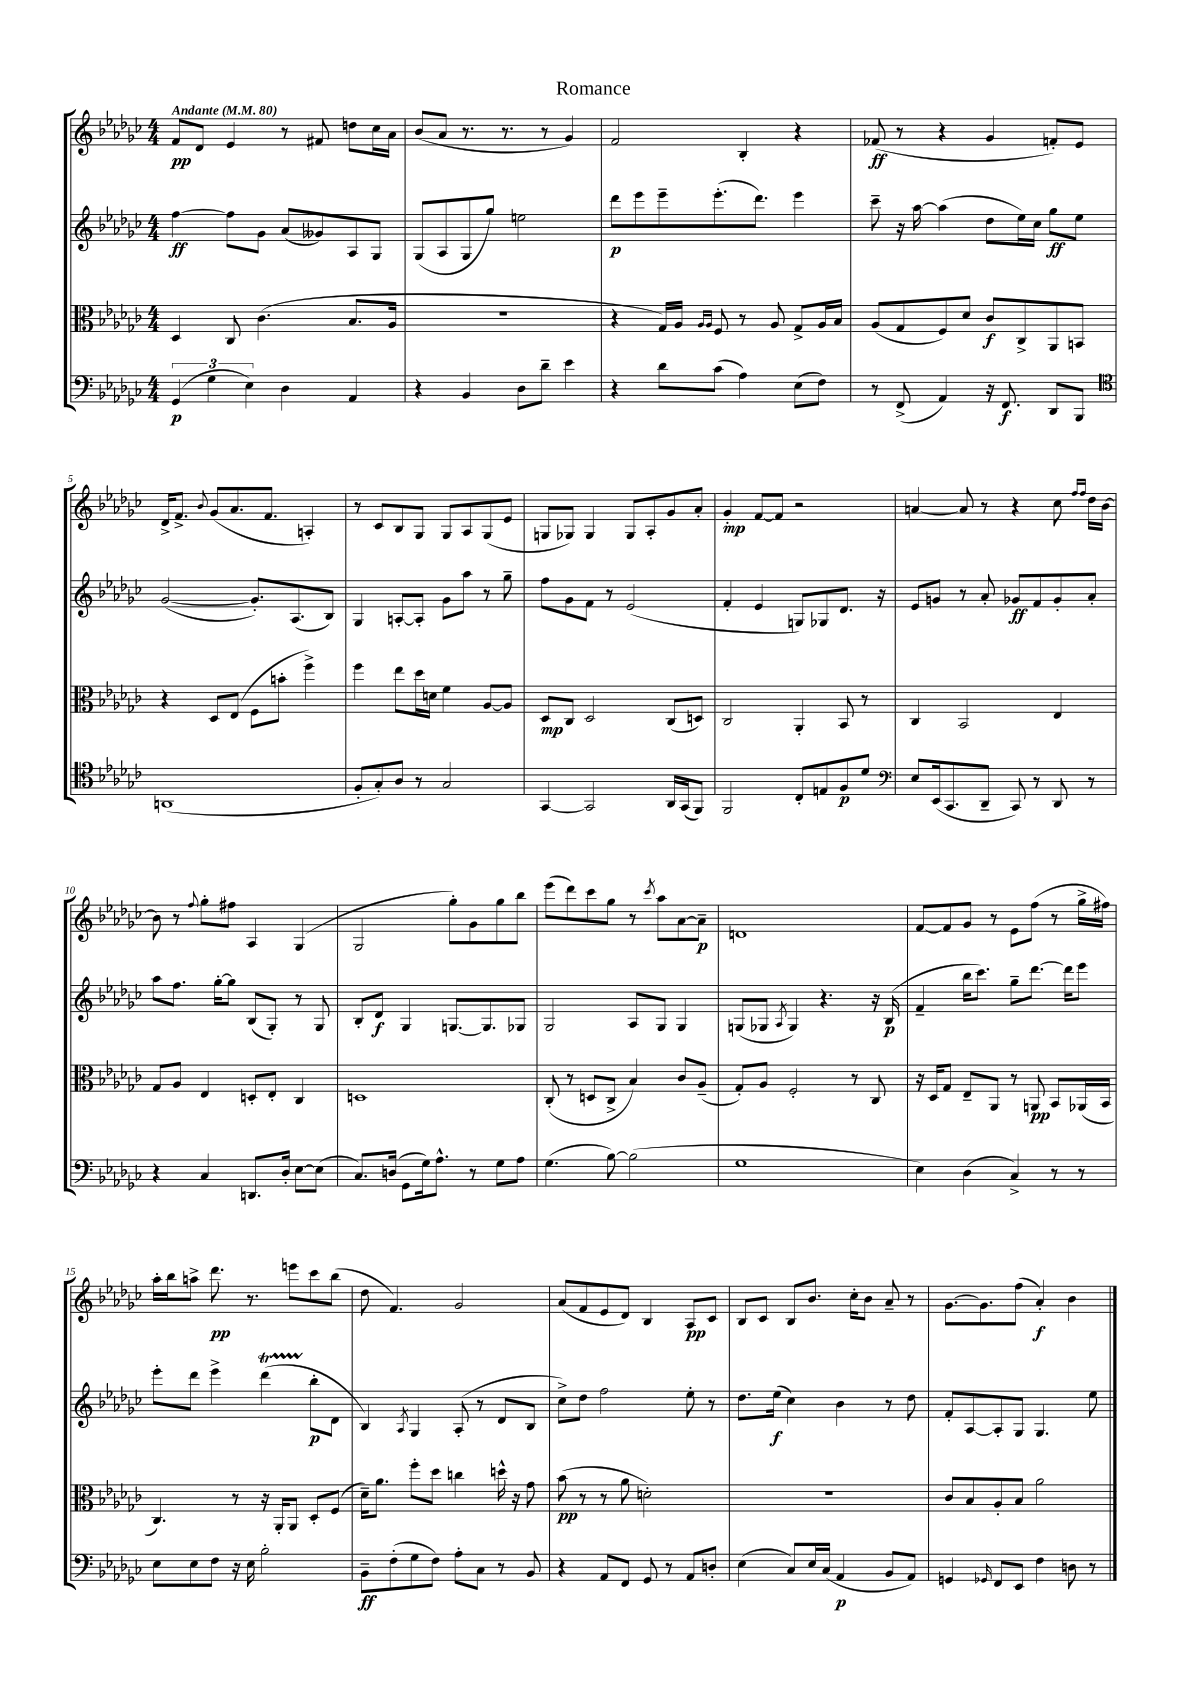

**kern	**kern	**kern	**kern
*staff4	*staff3	*staff2	*staff1
*clefF4	*clefC3	*clefG2	*clefG2
*k[b-e-a-d-g-c-]	*k[b-e-a-d-g-c-]	*k[b-e-a-d-g-c-]	*k[b-e-a-d-g-c-]
*M4/4	*M4/4	*M4/4	*M4/4
*MM80	*MM80	*MM80	*MM80
(6GG-/	4D-/	[4ff\	8f/L
.	.	.	8d-/J
6G-\	.	.	.
.	8C-/	8ff\]L	4e-/
6E-\)	.	.	.
.	(4.c-\	8g-\J	.
4D-\	.	(8a-/L	8r
.	.	8g--/)	8f#/
4AA-/	8.B-/L	8A-/	8dd\L
.	.	8G-/J	16cc-\L
.	16A-/Jk	.	16a-\JJ
=	=	=	=
4r	1r	(8G-/L	(8b-/L
.	.	8A-/	8a-/J
4BB-/	.	8G-/	8.r
.	.	8gg-/J)	.
.	.	.	8.r
8D-\L	.	2ee\	.
8d-~\J	.	.	8r
4e-\	.	.	4g-/)
=	=	=	=
4r	4r	8ddd-\L	2f/
.	.	8eee-\	.
8d-\L	16G-/LL)	8eee-~\	.
.	16A-/JJ	.	.
.	16qqA-/LL	.	.
.	16qqA-/JJ	.	.
(8c-\J	8F/	(8.eee-'\	.
4A-\)	8r	.	4B-'/
.	.	8.ddd-\J)	.
.	8A-/	.	.
(8E-\L	8G-^/L	4eee-\	4r
8F\J)	16A-/L	.	.
.	16B-/JJ	.	.
=	=	=	=
8r	(8A-/L	8ccc-~\	(8f-/
(8FF^/	8G-/	16r	8r
.	.	[16aa-\	.
4AA-/)	8F/)	(4aa-\]	4r
.	8d-/J	.	.
16r	8c-/L	8dd-\L	4g-/
8.FF/	.	.	.
.	8C-^/	16ee-\L)	.
.	.	16cc-\JJ	.
8DD-/L	8AA-/	8gg-\L	8f'/L)
8BBB-/J	8BB/J	8ee-\J	8e-/J
=	=	=	=
*clefC4	*	*	*
(1AA	4r	([2g-/	16d-^/LK
.	.	.	8.f^/J
.	.	.	8qqb-/
.	8D-/L	.	(8g-/L
.	(8E-/J	.	8.a-/
.	8F\L	8.g-'/]L)	.
.	.	.	8.f/J
.	8b'\J	.	.
.	.	(8.A-/	.
.	4ff^\)	.	4A'/)
.	.	8B-/J)	.
=	=	=	=
8F'/L	4ff\	4G-/	8r
8G-'/)	.	.	8c-/L
8A-/J	8ee-\L	[8A'/L	8B-/
8r	16dd-\L	8A'/]J	8G-/J
.	16d\JJ	.	.
2G-/	4f\	8g-\L	8G-/L
.	.	8aa-\J	8A-/
.	[8A-/L	8r	(8G-/
.	8A-/]J	8gg-~\	8e-/J
=	=	=	=
[4GG-/	8D-/L	8ff\L	8G/L
.	8C-/J	8g-\	8G-/J)
2GG-/]	2D-/	8f\J	4G-/
.	.	8r	.
.	.	(2e-/	8G-/L
.	.	.	8A-'/
16AA-/LL	(8C-/L	.	8g-/
(16GG-/J	.	.	.
8FF/J)	8D/J)	.	8a-'/J
=	=	=	=
2FF/	2C-/	4f'/	4g-'/
.	.	4e-/	[8f/L
.	.	.	8f/]J
8C-'/L	4AA-'/	8G/L)	2r
8E/	.	8G-/	.
8F/	8BB-/	8.d-/J	.
8d-/J	8r	.	.
.	.	16r	.
=	=	=	=
*clefF4	*	*	*
8E-/L	4C-/	8e-/L	[4a/
(16EE-/k	.	8g/J	.
8.CC-/	.	.	.
.	2BB-/	8r	8a/]
8DD-~/J	.	8a-'/	8r
8CC-/)	.	8g-/L	4r
8r	.	8f/	.
8DD-/	4E-/	8g-'/	8cc-\
.	.	.	16qqff/LL
.	.	.	16qqff/JJ
8r	.	8a-'/J	16dd-\LL
.	.	.	[16b-\JJ
=	=	=	=
4r	8G-/L	8aa-\L	8b-\]
.	8A-/J	8.ff\J	8r
.	.	.	8qqff/
4C-/	4E-/	.	8gg-'\L
.	.	[16gg-'\LK	.
.	.	8gg-\]J	8ff#\J
8.DD/L	8D'/L	(8B-/L	4A-/
.	8E-'/J	8G-'/J)	.
16D-'/Jk	.	.	.
[8E-\L	4C-/	8r	(4G-/
(8E-\]J	.	8G-/	.
=	=	=	=
8.C-/L)	1D	8B-'/L	2G-/
.	.	8d-/J	.
(16D/Jk	.	.	.
8GG-\L	.	4G-/	.
16G-\k)	.	.	.
8.A-^^\J	.	.	.
.	.	[8.G/L	8gg-'\L)
8r	.	.	8g-\
.	.	8.G/]	.
8G-\L	.	.	8gg-\
8A-\J	.	8G-/J	8bb-\J
=	=	=	=
(4.G-\	(8C-'/	2G-/	(8eee-\L
.	8r	.	8ddd-\)
.	8D/L	.	8ccc-\
[8B-\)	8C-^/J	.	8gg-\J
(2B-\]	4B-/)	8A-/L	8r
.	.	.	8qccc-/
.	.	8G-/J	8aa-\L
.	8c-/L	4G-/	[8a-\
.	(8A-~/J	.	8a-~\]J
=	=	=	=
1G-	8G-'/L)	(8G/L	1d
.	8A-/J	8G-/J	.
.	.	8qA-/	.
.	2F'/	4G-/)	.
.	.	4.r	.
.	8r	.	.
.	8C-/	16r	.
.	.	(16B-/	.
=	=	=	=
4E-\)	16r	4f~/	[8f/L
.	16D-/LK	.	.
.	8G-/J	.	8f/]
(4D-\	8E-~/L	16bb-\LK	8g-/J
.	.	8.ccc-\J)	.
.	8AA-/J	.	8r
4C-^/)	8r	8gg-~\L	8e-\L
.	8AA/	[8.ddd-\J	(8ff\J
8r	8BB-/L	.	8r
.	.	16ddd-\]LK	.
8r	(16AA-/L	8eee-\J	16gg-^\LL
.	16BB-/JJ	.	16ff#\JJ)
=	=	=	=
8E-\L	4.C-/)	8eee-'\L	16aa-'\LL
.	.	.	16bb-\J
8E-\	.	8ddd-\J	8aa^\J
8F\J	.	4eee-^\	8.ddd-\
16r	8r	.	.
16E-\	.	.	8.r
2B-'\	16r	(4ddd-\	.
.	16AA-'/LK	.	.
.	8AA-/J	.	8eee\L
.	8D-'/L	8bb-'\L	8ccc-\
.	(8F/J	8d-\J	(8bb-\J
=	=	=	=
8BB-~\L	16d-~\LK)	4B-/)	8dd-\
.	8.a-\J	.	.
(8F'\	.	.	4.f/)
.	.	8qA-/	.
8G-\	8ff'\L	4G-/	.
8F\J)	8dd-\J	.	.
8A-'\L	4cc\	(8A-'/	2g-/
8C-\J	.	8r	.
8r	16dd^^\	8d-/L	.
.	16r	.	.
8BB-/	8g-\	8B-/J	.
=	=	=	=
4r	(8b-\	8cc-^\L)	(8a-/L
.	8r	8dd-\J	8f/
8AA-/L	8r	2ff\	8e-/
8FF/J	8a-\	.	8d-/J)
8GG-/	2d'\)	.	4B-/
8r	.	.	.
8AA-/L	.	8ee-'\	8A-/L
8D'/J	.	8r	8c-/J
=	=	=	=
(4E-\	1r	8.dd-\L	8B-/L
.	.	.	8c-/J
.	.	(16ee-\Jk	.
8C-/L)	.	4cc-\)	8B-/L
16E-/L	.	.	8.b-/J
(16C-/JJ	.	.	.
4AA-/	.	4b-\	.
.	.	.	16cc-'\LK
.	.	.	8b-\J
8BB-/L	.	8r	8a-~/
8AA-/J)	.	8dd-\	8r
=	=	=	=
4GG/	8c-/L	8f'/L	[8.g-\L
.	8B-/	[8A-/	.
.	.	.	8.g-\]
16qqGG-/	.	.	.
8FF/L	8A-'/	8A-'/]	.
8EE-/J	8B-/J	8G-/J	(8ff\J
4F\	2a-\	4.G-/	4a-'/)
8D\	.	.	4b-\
8r	.	8ee-\	.
==	==	==	==
*-	*-	*-	*-
